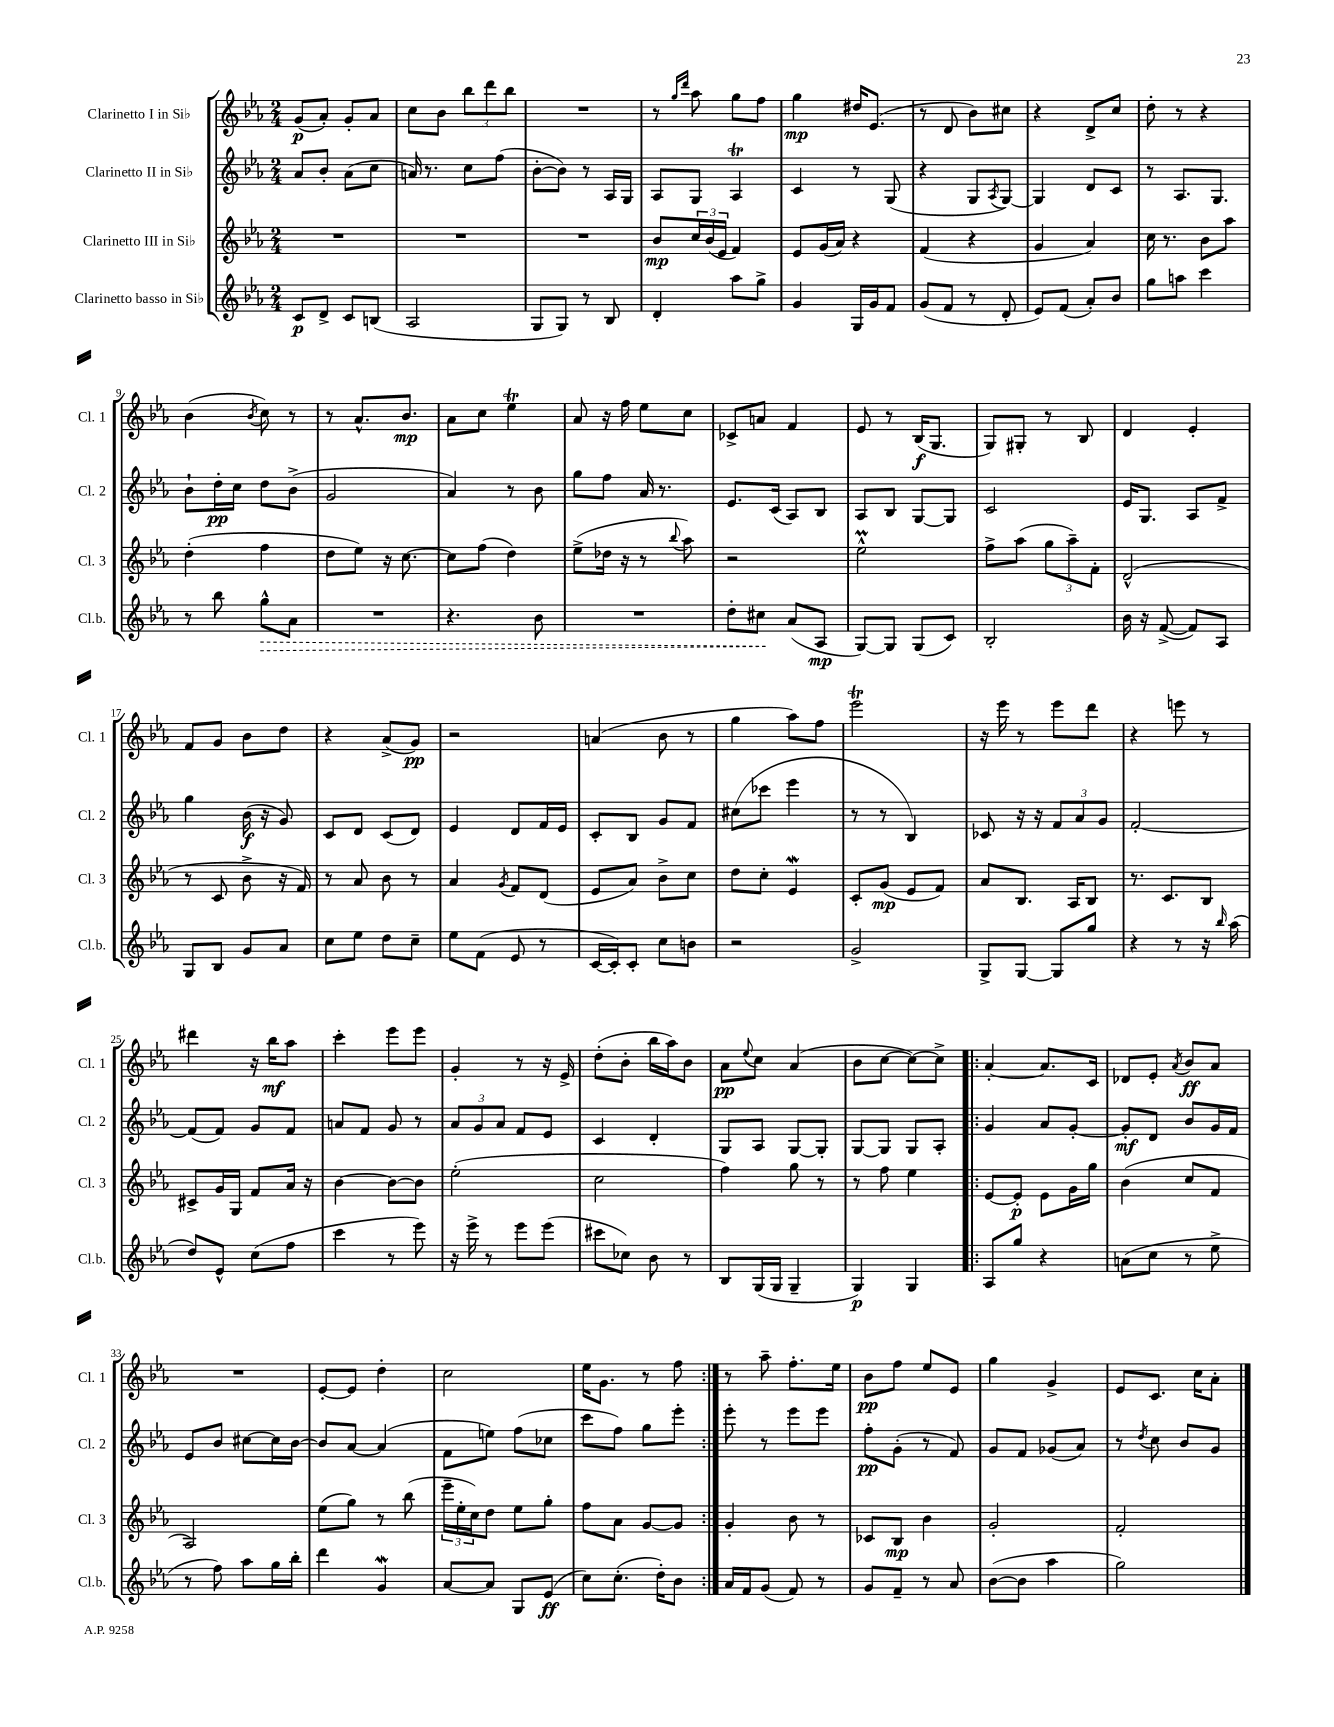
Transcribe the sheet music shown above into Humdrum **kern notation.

**kern	**kern	**kern	**kern
*staff4	*staff3	*staff2	*staff1
*clefG2	*clefG2	*clefG2	*clefG2
*k[b-e-a-]	*k[b-e-a-]	*k[b-e-a-]	*k[b-e-a-]
*M2/4	*M2/4	*M2/4	*M2/4
8c	2r	8a-	(8g
8d^	.	8b-'	8a-')
8c	.	(8a-	8g'
(8B	.	8cc	8a-
=	=	=	=
2A-	2r	16a)	8cc
.	.	8.r	.
.	.	.	8b-
.	.	8cc	12bb-
.	.	.	12ddd
.	.	(8ff	.
.	.	.	12bb-
=	=	=	=
8G	2r	[8b-'	2r
8G)	.	8b-])	.
8r	.	8r	.
8B-	.	16A-	.
.	.	16G	.
=	=	=	=
4d'	8b-	8A-	8r
.	.	.	16qqgg
.	.	.	16qqddd
.	24cc	8G	8aa-
.	(24b-	.	.
.	24e-	.	.
8aa-	4f)	4A-	8gg
8gg^	.	.	8ff
=	=	=	=
4g	8e-	4c	4gg
.	(16g	.	.
.	16a-)	.	.
16G	4r	8r	16dd#
16g	.	.	(8.e-
8f	.	(8G	.
=	=	=	=
(8g	(4f	4r	8r
8f	.	.	8d
8r	4r	8G	8b-)
.	.	8qA-	.
8d'	.	[8G)	8cc#
=	=	=	=
8e-)	4g	4G]	4r
(8f	.	.	.
8a-')	4a-)	8d	8d^
8b-	.	8c	8cc
=	=	=	=
8gg	16cc	8r	8dd'
.	8.r	.	.
8aa	.	8.A-	8r
4ccc	8b-	.	4r
.	.	8.G	.
.	8aa-	.	.
=	=	=	=
8r	(4dd'	8b-`	(4b-
8bb-	.	16dd'	.
.	.	16cc	.
.	.	.	8qb-
8gg^^	4ff	8dd	8cc)
8a-	.	(8b-^	8r
=	=	=	=
2r	8dd	2g	8r
.	8ee-)	.	8.a-^^
.	16r	.	.
.	[8.cc	.	8.b-
=	=	=	=
4.r	8cc]	4a-)	8a-
.	(8ff	.	8cc
.	4dd)	8r	4ee-
8b-	.	8b-	.
=	=	=	=
2r	(8ee-^	8gg	8a-
.	16dd-	8ff	16r
.	16r	.	16ff
.	8r	16a-	8ee-
.	.	8.r	.
.	8qqbb-	.	.
.	8aa-)	.	8cc
=	=	=	=
8dd'	2r	8.e-	8c-^
8cc#	.	.	8a
.	.	(16c	.
(8a-	.	8A-)	4f
8A-	.	8B-	.
=	=	=	=
[8G)	2ee-^^	8A-	8e-
8G]	.	8B-	8r
(8G	.	[8G	(16B-
.	.	.	8.G
8c)	.	8G]	.
=	=	=	=
2B-'	8ff^	2c	8G)
.	(8aa-	.	8G#'
.	12gg	.	8r
.	12aa-~)	.	.
.	.	.	8B-
.	12f'	.	.
=	=	=	=
16b-	(2d^^	16e-	4d
16r	.	8.G	.
([8f^	.	.	.
8f])	.	8A-	4e-'
8A-	.	8f^	.
=	=	=	=
8G	8r	4gg	8f
8B-	8c	.	8g
8g	8b-^	(16b-	8b-
.	.	16r	.
8a-	16r	8g)	8dd
.	16f)	.	.
=	=	=	=
8cc	8r	8c	4r
8ee-	8a-	8d	.
8dd	8b-	(8c	(8a-^
8cc~	8r	8d)	8g)
=	=	=	=
8ee-	4a-	4e-	2r
(8f	.	.	.
.	8qg	.	.
8e-	8f	8d	.
8r	(8d	16f	.
.	.	16e-	.
=	=	=	=
[16c	8e-	8c'	(4a
16c'])	.	.	.
8c'	8a-)	8B-	.
8cc	8b-^	8g	8b-
8b	8cc	8f	8r
=	=	=	=
2r	8dd	(8cc#	4gg
.	8cc'	8ccc-	.
.	4e-	4eee-	8aa-)
.	.	.	8ff
=	=	=	=
2g^	8c'	8r	2eee-
.	(8g	8r	.
.	8e-	4B-)	.
.	8f)	.	.
=	=	=	=
8G^	8a-	8c-	16r
.	.	.	16eee-
[8G	8.B-	16r	8r
.	.	16r	.
8G]	.	12f	8eee-
.	16A-	.	.
.	.	12a-	.
8gg	8B-	.	8ddd
.	.	12g	.
=	=	=	=
4r	8.r	[2f'	4r
.	8.c	.	.
8r	.	.	8eee
16r	8B-	.	8r
16qqbb-	.	.	.
(16aa-	.	.	.
=	=	=	=
8dd)	8c#^	(8f]	4ddd#
8e-^^	16g	8f)	.
.	16G	.	.
(8cc	8f	8g	16r
.	.	.	16bb-
8ff	16a-	8f	8aa-
.	16r	.	.
=	=	=	=
4ccc	[4b-	8a	4ccc'
.	.	8f	.
8r	8b-_	8g	8eee-
8eee-)	8b-]	8r	8eee-
=	=	=	=
16r	(2ee-'	12a-	4g'
16eee-^	.	.	.
.	.	12g	.
8r	.	.	.
.	.	12a-	.
8eee-	.	8f	8r
(8eee-	.	8e-	16r
.	.	.	16e-^
=	=	=	=
8ccc#	2cc	4c	(8dd'
8cc-)	.	.	8b-'
8b-	.	4d'	16bb-
.	.	.	16aa-)
8r	.	.	8b-
=	=	=	=
8B-	4ff)	8G	8a-
.	.	.	8qqee-
(16G	.	8A-	8cc
16G	.	.	.
4G~	8gg	[8G	(4a-
.	8r	8G']	.
=	=	=	=
4G)	8r	[8G	8b-
.	8ff	8G]	[8cc
4G	4ee-	8G	8cc_)
.	.	8A-'	8cc^]
=!|:	=!|:	=!|:	=!|:
8A-	[8e-	4g	[4a-'
8gg	8e-']	.	.
4r	8e-	8a-	8.a-]
.	16g	[8g'	.
.	16gg	.	16c
=	=	=	=
(8a	(4b-	8g']	8d-
8cc	.	8d	8e-'
.	.	.	8qa-
8r	8cc	8b-	8b-
8ee-^	8f	16g	8a-
.	.	16f	.
=	=	=	=
8r	2A-)	8e-	2r
8ff)	.	8b-	.
8aa-	.	[8cc#	.
16gg	.	16cc#]	.
16bb-'	.	[16b-	.
=	=	=	=
4ddd	(8ee-	8b-]	[8e-'
.	8gg)	[8a-	8e-]
4g	8r	(4a-]	4dd'
.	(8bb-	.	.
=	=	=	=
[8a-	24eee-~	8f	2cc
.	24ee-'	.	.
.	24cc)	.	.
8a-]	8dd	8ee)	.
8G	8ee-	(8ff	.
(8e-	8gg'	8cc-	.
=	=	=	=
8cc)	8ff	8ccc	16ee-
.	.	.	8.g
(8.cc'	8a-	8ff)	.
.	[8g	8gg	8r
16dd')	.	.	.
8b-	8g]	8eee-'	8ff
=:|!	=:|!	=:|!	=:|!
16a-	4g'	8eee-'	8r
16f	.	.	.
(8g	.	8r	8aa-~
8f)	8b-	8eee-	8.ff'
8r	8r	8eee-	.
.	.	.	16ee-
=	=	=	=
8g	8c-	8ff'	8b-
8f~	8B-	(8g'	8ff
8r	4b-	8r	8ee-
8a-	.	8f)	8e-
=	=	=	=
([8b-	2g'	8g	4gg
8b-]	.	8f	.
4aa-	.	(8g-	4g^
.	.	8a-)	.
=	=	=	=
2gg)	2f'	8r	8e-
.	.	8qdd	.
.	.	8cc	8.c
.	.	8b-	.
.	.	.	16cc
.	.	8g	8a-'
==	==	==	==
*-	*-	*-	*-
